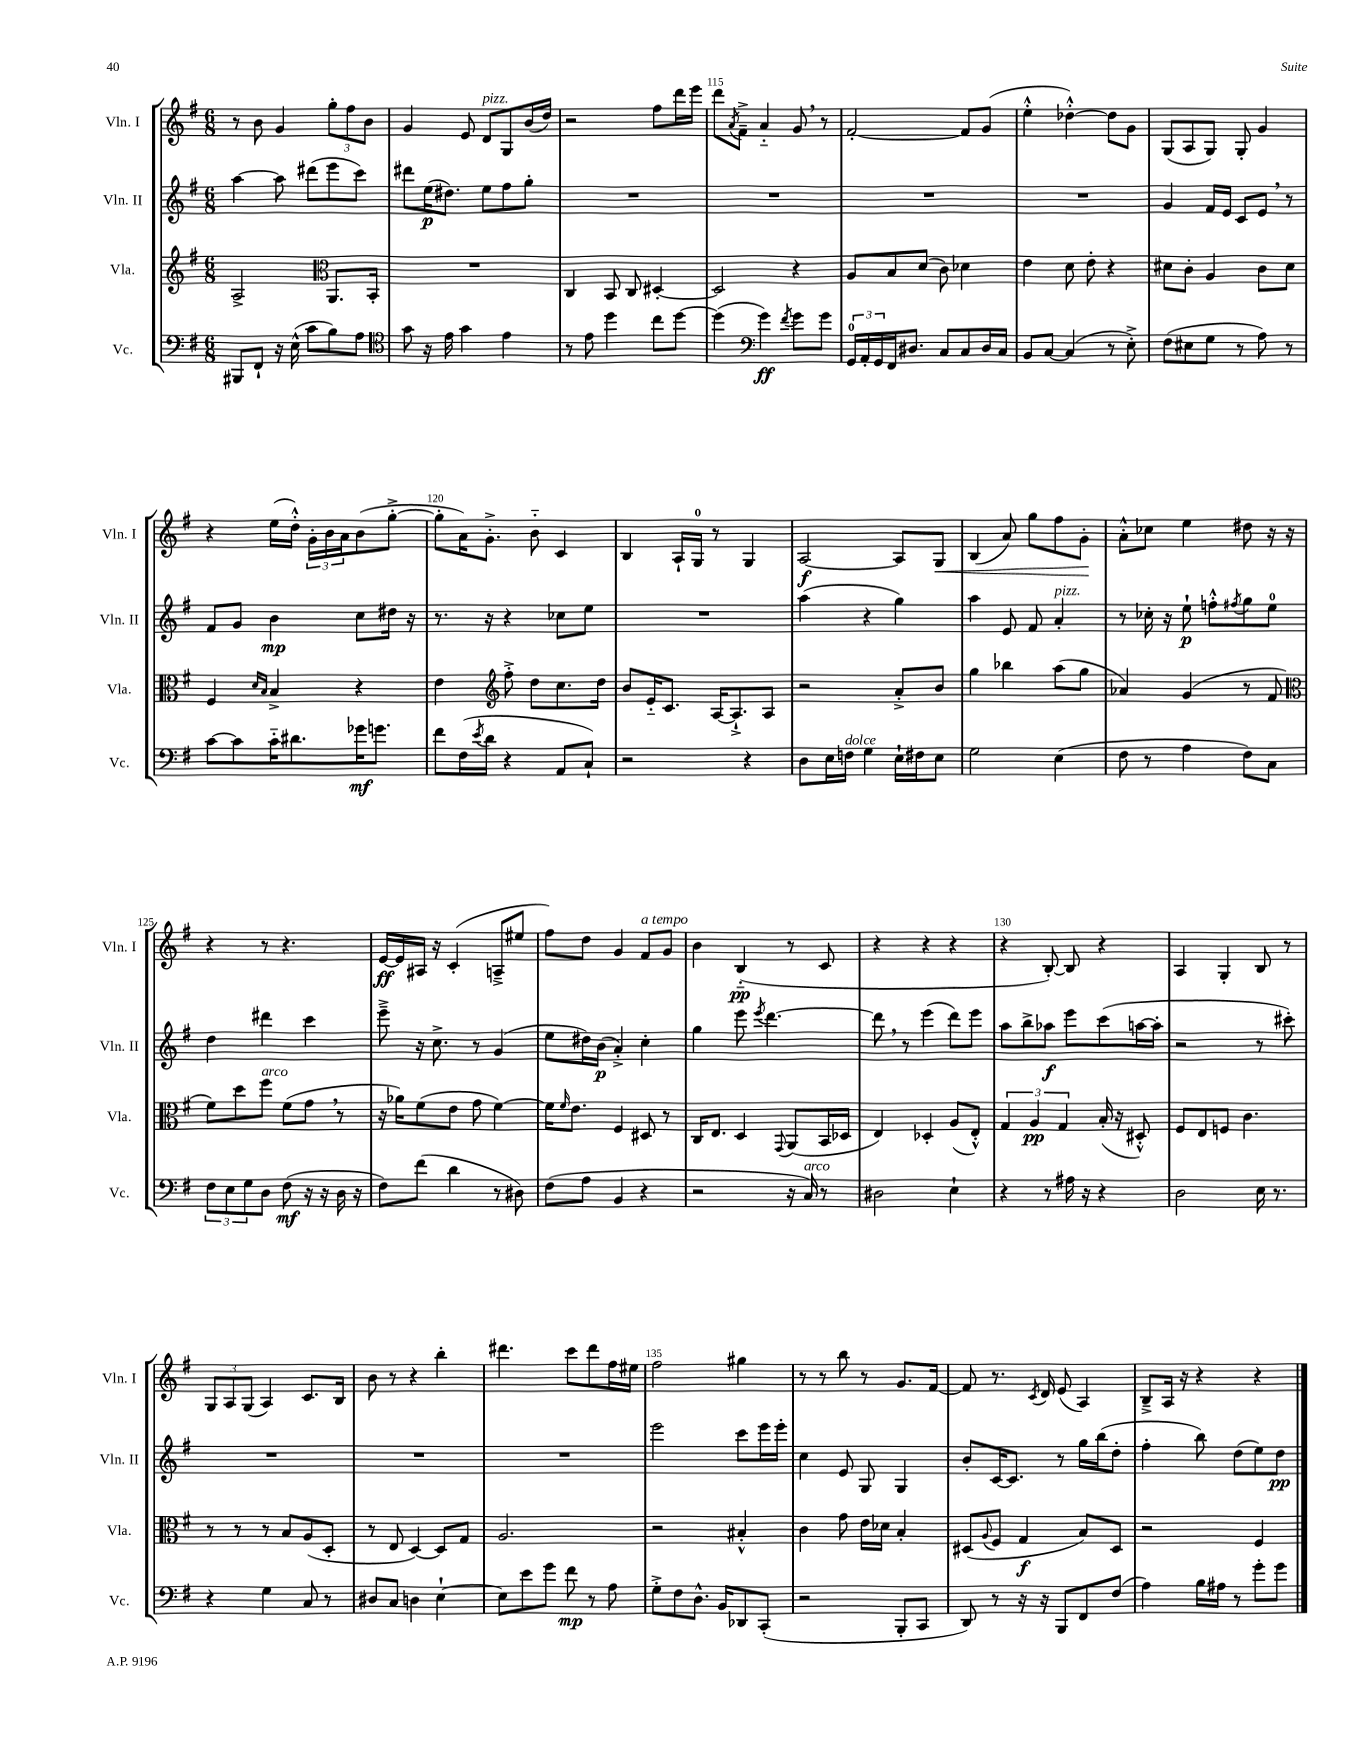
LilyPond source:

<<
\new StaffGroup <<
\new Staff = "s0" \with { instrumentName = "Vln. I" shortInstrumentName = "Vln. I" } {
    \clef treble \key g \major \numericTimeSignature \time 6/8
    r8 b'8 g'4 \tuplet 3/2 { g''8-. fis''8 b'8 } |
    g'4 e'8 d'8^\markup { \italic "pizz." } g8 b'16( d''16) |
    r2 fis''8 d'''16 e'''16 |
    d'''8 \acciaccatura { a'8 } fis'8---> a'4-_ g'8 \breathe r8 |
    fis'2~-. fis'8 g'8( |
    e''4-.-^ des''4~-.-^) des''8 g'8 |
    g8( a8 g8) g8-. g'4 |
    r4 e''16( d''16-.-^) \tuplet 3/2 { g'16-. b'16 a'16 } b'8( g''8~-.-> |
    g''8-. a'16) g'8.-.-> b'8-_ c'4 |
    b4 a16-! g16-0 r8 g4 |
    a2~\f a8 g8\< |
    b4( a'8) g''8 fis''8 g'8-.\! |
    a'8-.-^ ces''8 e''4 dis''8 r16 r16 |
    r4 r8 r4. |
    e'16~\ff e'16 ais16 r16 c'4-.( a8---> eis''8 |
    fis''8) d''8 g'4 fis'8^\markup { \italic "a tempo" } g'8 |
    b'4 b4-_\pp( r8 c'8 |
    r4 r4 r4 |
    r4 b8~-.) b8 r4 |
    a4 g4-. b8 r8 |
    \tuplet 3/2 { g8 a8 g8( } a4) c'8. b16 |
    b'8 r8 r4 b''4-. |
    dis'''4. c'''8 dis'''8 fis''16 eis''16 |
    fis''2 gis''4 |
    r8 r8 b''8 r8 g'8. fis'16~ |
    fis'8 r8. \acciaccatura { c'8 } d'16 e'8( a4) |
    b8---> a16 r16 r4 r4 \bar "|." |
}
\new Staff = "s1" \with { instrumentName = "Vln. II" shortInstrumentName = "Vln. II" } {
    \clef treble \key g \major \numericTimeSignature \time 6/8
    a''4~ a''8 dis'''8( e'''8 c'''8) |
    dis'''8 e''16\p( dis''8.) e''8 fis''8 g''8-. |
    R2. |
    R2. |
    R2. |
    R2. |
    g'4 fis'16 e'16 c'8 e'8 \breathe r8 |
    fis'8 g'8 b'4\mp c''8 dis''16 r16 |
    r8. r16 r4 ces''8 e''8 |
    R2. |
    a''4( r4 g''4) |
    a''4 e'8 fis'8 a'4-.^\markup { \italic "pizz." } |
    r8 ces''16-. r16 e''8-!\p f''8-.-^ \acciaccatura { fis''8 } g''8 e''8-0 |
    d''4 dis'''4 c'''4 |
    e'''8---> r16 c''8.-> r8 g'4( |
    e''8 dis''16) b'16\p( a'4-.->) c''4-. |
    g''4 e'''8 \acciaccatura { e'''8 } d'''4.~ |
    d'''8 \breathe r8 e'''4( d'''8) e'''8 |
    a''8 b''8-> aes''8\f e'''8 c'''8( a''16~ a''16-. |
    r2 r8 cis'''8-.) |
    R2. |
    R2. |
    R2. |
    e'''2 c'''8 e'''16 e'''16-. |
    c''4 e'8 g8 g4 |
    b'8-. c'16~ c'8. r8 g''16 b''16( d''8-. |
    fis''4-. b''8) d''8( e''8) d''8\pp \bar "|." |
}
\new Staff = "s2" \with { instrumentName = "Vla." shortInstrumentName = "Vla." } {
    \clef treble \key g \major \numericTimeSignature \time 6/8
    a2-> \clef alto a,8. b,16-. |
    R2. |
    c4 b,8 c8 dis4~-. |
    dis2 r4 |
    a8 b8 d'8( c'8) des'4 |
    e'4 d'8 e'8-. r4 |
    dis'8 c'8-. a4 c'8 dis'8 |
    fis4 \grace { d'16 b16 } b4-> r4 |
    e'4 \clef treble fis''8-.-> d''8 c''8. d''16 |
    b'8 e'16-_ c'8. a16~ a8.-!-> a8 |
    r2 a'8-.-> b'8 |
    g''4 bes''4 a''8( g''8 |
    aes'4) g'4( r8 fis'8 |
    \clef alto fis'8) d''8 fis''8^\markup { \italic "arco" } fis'8( g'8 \breathe r8 |
    r16 aes'16) fis'8( e'8 g'8 fis'4~) |
    fis'16 \grace { fis'16 } e'8. fis4 dis8 r8 |
    c16 e8. d4 \appoggiatura { g,8 } a,8( b,16 des16 |
    e4) des4-. a8( e8-.-^) |
    \tuplet 3/2 { g4 a4\pp g4 } b16-.( r16 dis8-.-^) |
    fis8 e8 f8 c'4. |
    r8 r8 r8 b8 a8( d8-. |
    r8 e8 d4~) d8 g8 |
    a2. |
    r2 bis4-.-^ |
    c'4 g'8 e'16 des'16 b4-. |
    dis8( \appoggiatura { a8 } fis8 g4\f b8) dis8 |
    r2 fis4 \bar "|." |
}
\new Staff = "s3" \with { instrumentName = "Vc." shortInstrumentName = "Vc." } {
    \clef bass \key g \major \numericTimeSignature \time 6/8
    bis,,8 fis,8-! r16 e16-^( c'8 b8) a8 |
    \clef tenor g'8 r16 e'16 g'4 e'4 |
    r8 e'8 d''4 c''8 d''8~ |
    d''4( \clef bass g'4\ff) \acciaccatura { fis'8 } g'8 g'8 |
    \tuplet 3/2 { g,16-0 a,16-. g,16 } fis,16 dis8. c8 c8 dis16 c16 |
    b,8 c8~ c4( r8 e8-.->) |
    fis8( eis8 g8 r8 a8) r8 |
    c'8~ c'8 c'16-_ dis'8. ges'16\mf g'8. |
    fis'8 fis16( \acciaccatura { e'8 } d'16 r4 a,8 c8-!) |
    r2 r4 |
    d8 e16 f16^\markup { \italic "dolce" } g4 e16-! fis16 e8 |
    g2 e4( |
    fis8 r8 a4 fis8) c8 |
    \tuplet 3/2 { fis8 e8 g8 } d8 fis8\mf( r16 r16 d16 r16 |
    fis8) fis'8( d'4 r8 dis8) |
    fis8( a8 b,4 r4 |
    r2 r16 c16^\markup { \italic "arco" }) r8 |
    dis2 e4-! |
    r4 r8 ais16 r16 r4 |
    d2 e16 r8. |
    r4 g4 c8 r8 |
    dis8 c8 d4 e4~-! |
    e8 e'8 g'8 fis'8\mp r8 a8 |
    g8-.-> fis8 d8.-^ b,16 des,8 c,8-.( |
    r2 b,,8-. c,8 |
    d,8) r8 r16 r16 b,,8 fis,8 fis8( |
    a4) b16 ais16 r8 g'8-. g'8 \bar "|." |
}
>>
>>
\layout { \context { \Score currentBarNumber = #112 \override BarNumber.break-visibility = ##(#f #t #t) barNumberVisibility = #(every-nth-bar-number-visible 5) } }
